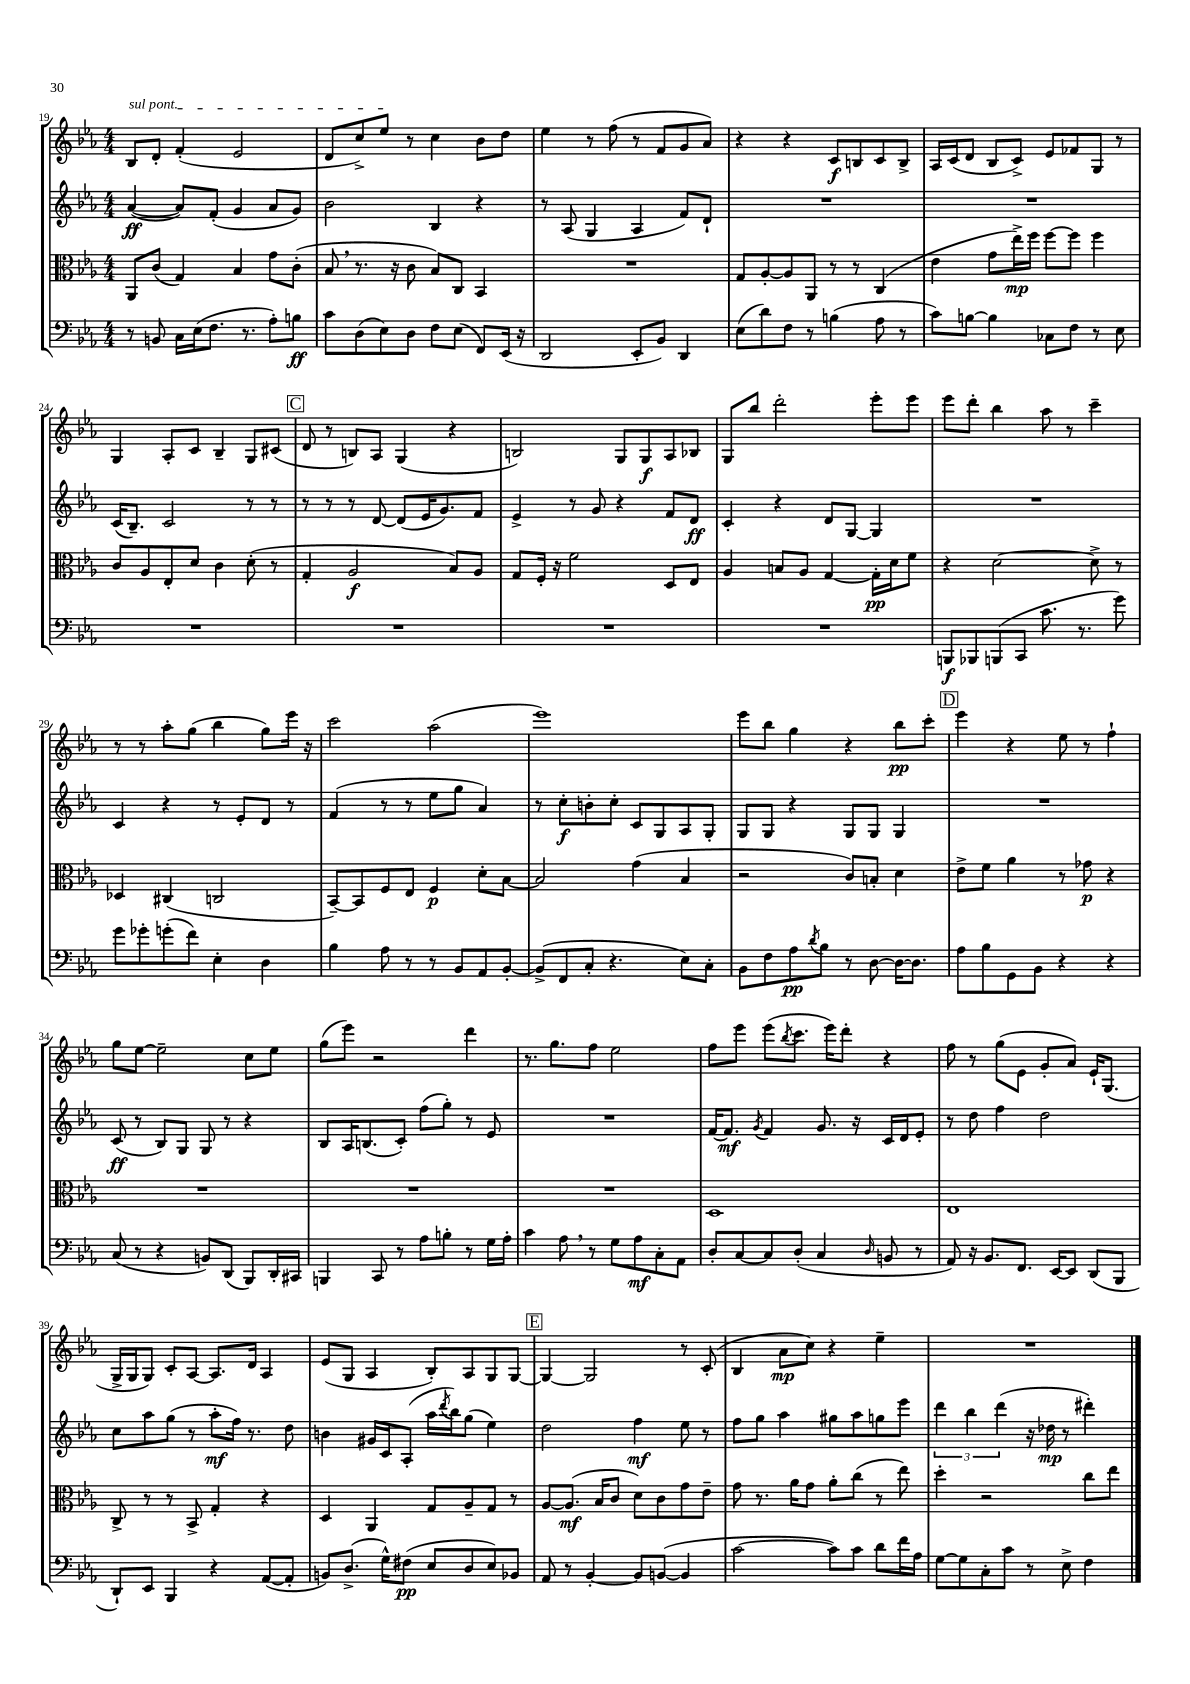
<<
\new StaffGroup <<
\new Staff = "s0" {
    \clef treble \key ees \major \numericTimeSignature \time 4/4
    \once \override TextSpanner.bound-details.left.text = \markup { \italic "sul pont." } bes8\startTextSpan d'8-. f'4-.( ees'2 |
    d'8 c''8->) ees''8\stopTextSpan r8 c''4 bes'8 d''8 |
    ees''4 r8 f''8( r8 f'8 g'8 aes'8) |
    r4 r4 c'8\f b8 c'8 b8-> |
    aes16 c'16( d'8 bes8 c'8->) ees'8 fes'8 g8 r8 |
    g4 aes8-. c'8 bes4-- g8 cis'8( |
    \mark \markup { \box "C" } d'8 r8 b8) aes8 g4( r4 |
    b2) g8 g8\f aes8 bes8 |
    g8 bes''8 d'''2-. ees'''8-. ees'''8 |
    ees'''8 d'''8-. bes''4 aes''8 r8 c'''4-- |
    r8 r8 aes''8-. g''8( bes''4 g''8) ees'''16 r16 |
    c'''2 aes''2( |
    ees'''1) |
    ees'''8 bes''8 g''4 r4 bes''8\pp c'''8-. |
    \mark \markup { \box "D" } ees'''4 r4 ees''8 r8 f''4-! |
    g''8 ees''8~ ees''2-- c''8 ees''8 |
    g''8( ees'''8) r2 d'''4 |
    r8. g''8. f''8 ees''2 |
    f''8 ees'''8 ees'''8( \acciaccatura { bes''8 } c'''8. ees'''16) d'''8-. r4 |
    f''8 r8 g''8( ees'8 g'8-. aes'8) ees'16-! g8.( |
    g16-> g16 g8) c'8-. aes8~ aes8. d'16 aes4 |
    ees'8( g8 aes4 bes8-.) aes8 g8 g8~ |
    \mark \markup { \box "E" } g4~ g2 r8 c'8-.( |
    bes4 aes'8\mp c''8) r4 ees''4-- |
    R1 \bar "|." |
}
\new Staff = "s1" {
    \clef treble \key ees \major \numericTimeSignature \time 4/4
    aes'4~\ff( aes'8) f'8-.( g'4 aes'8 g'8) |
    bes'2 bes4 r4 |
    r8 aes8( g4 aes4 f'8) d'8-! |
    R1 |
    R1 |
    c'16( bes8.--) c'2 r8 r8 |
    \mark \markup { \box "C" } r8 r8 r8 d'8~ d'8( ees'16 g'8.) f'8 |
    ees'4-> r8 g'8 r4 f'8 d'8\ff |
    c'4-. r4 d'8 g8~ g4 |
    R1 |
    c'4 r4 r8 ees'8-. d'8 r8 |
    f'4( r8 r8 ees''8 g''8 aes'4) |
    r8 c''8-.\f b'8-. c''8-. c'8 g8 aes8 g8-. |
    g8 g8 r4 g8 g8 g4 |
    \mark \markup { \box "D" } R1 |
    c'8\ff( r8 bes8) g8 g8 r8 r4 |
    bes8 aes16 b8.( c'8-.) f''8( g''8-.) r8 ees'8 |
    R1 |
    f'16~ f'8.\mf \acciaccatura { g'8 } f'4 g'8. r16 c'16 d'16 ees'8-. |
    r8 d''8 f''4 d''2 |
    c''8 aes''8 g''8( r8 aes''8-.\mf f''16) r8. d''8 |
    b'4 gis'16 c'16 aes8-.( aes''16 \acciaccatura { d'''8 } bes''16) g''8( ees''4) |
    \mark \markup { \box "E" } d''2 f''4\mf ees''8 r8 |
    f''8 g''8 aes''4 gis''8 aes''8 g''8 ees'''8 |
    \tuplet 3/2 { d'''4 bes''4 d'''4( } r16 des''16\mp r8 dis'''4-.) \bar "|." |
}
\new Staff = "s2" {
    \clef alto \key ees \major \numericTimeSignature \time 4/4
    aes,8 c'8( g4) bes4 g'8 c'8-.( |
    bes8 \breathe r8. r16 c'8 bes8) c8 bes,4 |
    R1 |
    g8 aes8~-. aes8 aes,8 r8 r8 c4( |
    ees'4 g'8 ees''16->\mp) f''16 f''8~ f''8 f''4 |
    c'8 aes8 ees8-. d'8 c'4 d'8-.( r8 |
    \mark \markup { \box "C" } g4-. aes2\f bes8) aes8 |
    g8 f16-. r16 f'2 d8 ees8 |
    aes4 b8 aes8 g4~ g16-.\pp d'16 f'8 |
    r4 d'2~ d'8-> r8 |
    des4 cis4( c2 |
    bes,8~--) bes,8 f8 ees8 f4\p d'8-. bes8~ |
    bes2 g'4( bes4 |
    r2 c'8) b8-. d'4 |
    \mark \markup { \box "D" } ees'8-> f'8 aes'4 r8 ges'8\p r4 |
    R1 |
    R1 |
    R1 |
    d1 |
    ees1 |
    c8-> r8 r8 bes,8-> g4-. r4 |
    d4 aes,4 g8 aes8-- g8 r8 |
    \mark \markup { \box "E" } aes8~ aes8.\mf( bes16 c'8 d'8) c'8 g'8 ees'8-- |
    g'8 r8. aes'16 g'8 aes'8-. c''8( r8 ees''8) |
    d''4-. r2 c''8 ees''8 \bar "|." |
}
\new Staff = "s3" {
    \clef bass \key ees \major \numericTimeSignature \time 4/4
    r8 b,8 c16 ees16( f8. r8. aes8-.) b8\ff |
    c'8 d8( ees8) d8 f8 ees8( f,8) ees,16( r16 |
    d,2 ees,8-. bes,8) d,4 |
    ees8( d'8) f8 r8 b4( aes8 r8 |
    c'8) b8~ b4 ces8 f8 r8 ees8 |
    R1 |
    \mark \markup { \box "C" } R1 |
    R1 |
    R1 |
    b,,8\f bes,,8 b,,8( c,8 c'8. r8. g'8) |
    g'8 ges'8-. g'8-.( f'8) ees4-. d4 |
    bes4 aes8 r8 r8 bes,8 aes,8 bes,8~-. |
    bes,8->( f,8 c8-. r4. ees8) c8-. |
    bes,8 f8 aes8\pp \acciaccatura { d'8 } bes8 r8 d8~ d16~ d8. |
    \mark \markup { \box "D" } aes8 bes8 g,8 bes,8 r4 r4 |
    c8( r8 r4 b,8) d,8( bes,,8) d,16-. cis,16 |
    b,,4 c,8 r8 aes8 b8-. r8 g16 aes16-. |
    c'4 aes8 \breathe r8 g8 aes8\mf c8-. aes,8 |
    d8-. c8~ c8 d8-.( c4 \grace { d16 } b,8 r8 |
    aes,8) r16 bes,8. f,8. ees,16~ ees,8 d,8( bes,,8 |
    d,8-!) ees,8 bes,,4 r4 aes,8~( aes,8-. |
    b,8) d8.->( g16-^) fis8\pp( ees8 d8 ees8) bes,8 |
    \mark \markup { \box "E" } aes,8 r8 bes,4~-. bes,8 b,8~( b,4 |
    c'2~ c'8) c'8 d'8 f'16 aes16 |
    g8~ g8 c8-. c'8 r8 ees8-> f4 \bar "|." |
}
>>
>>
\layout { \context { \Score currentBarNumber = #19 } }
